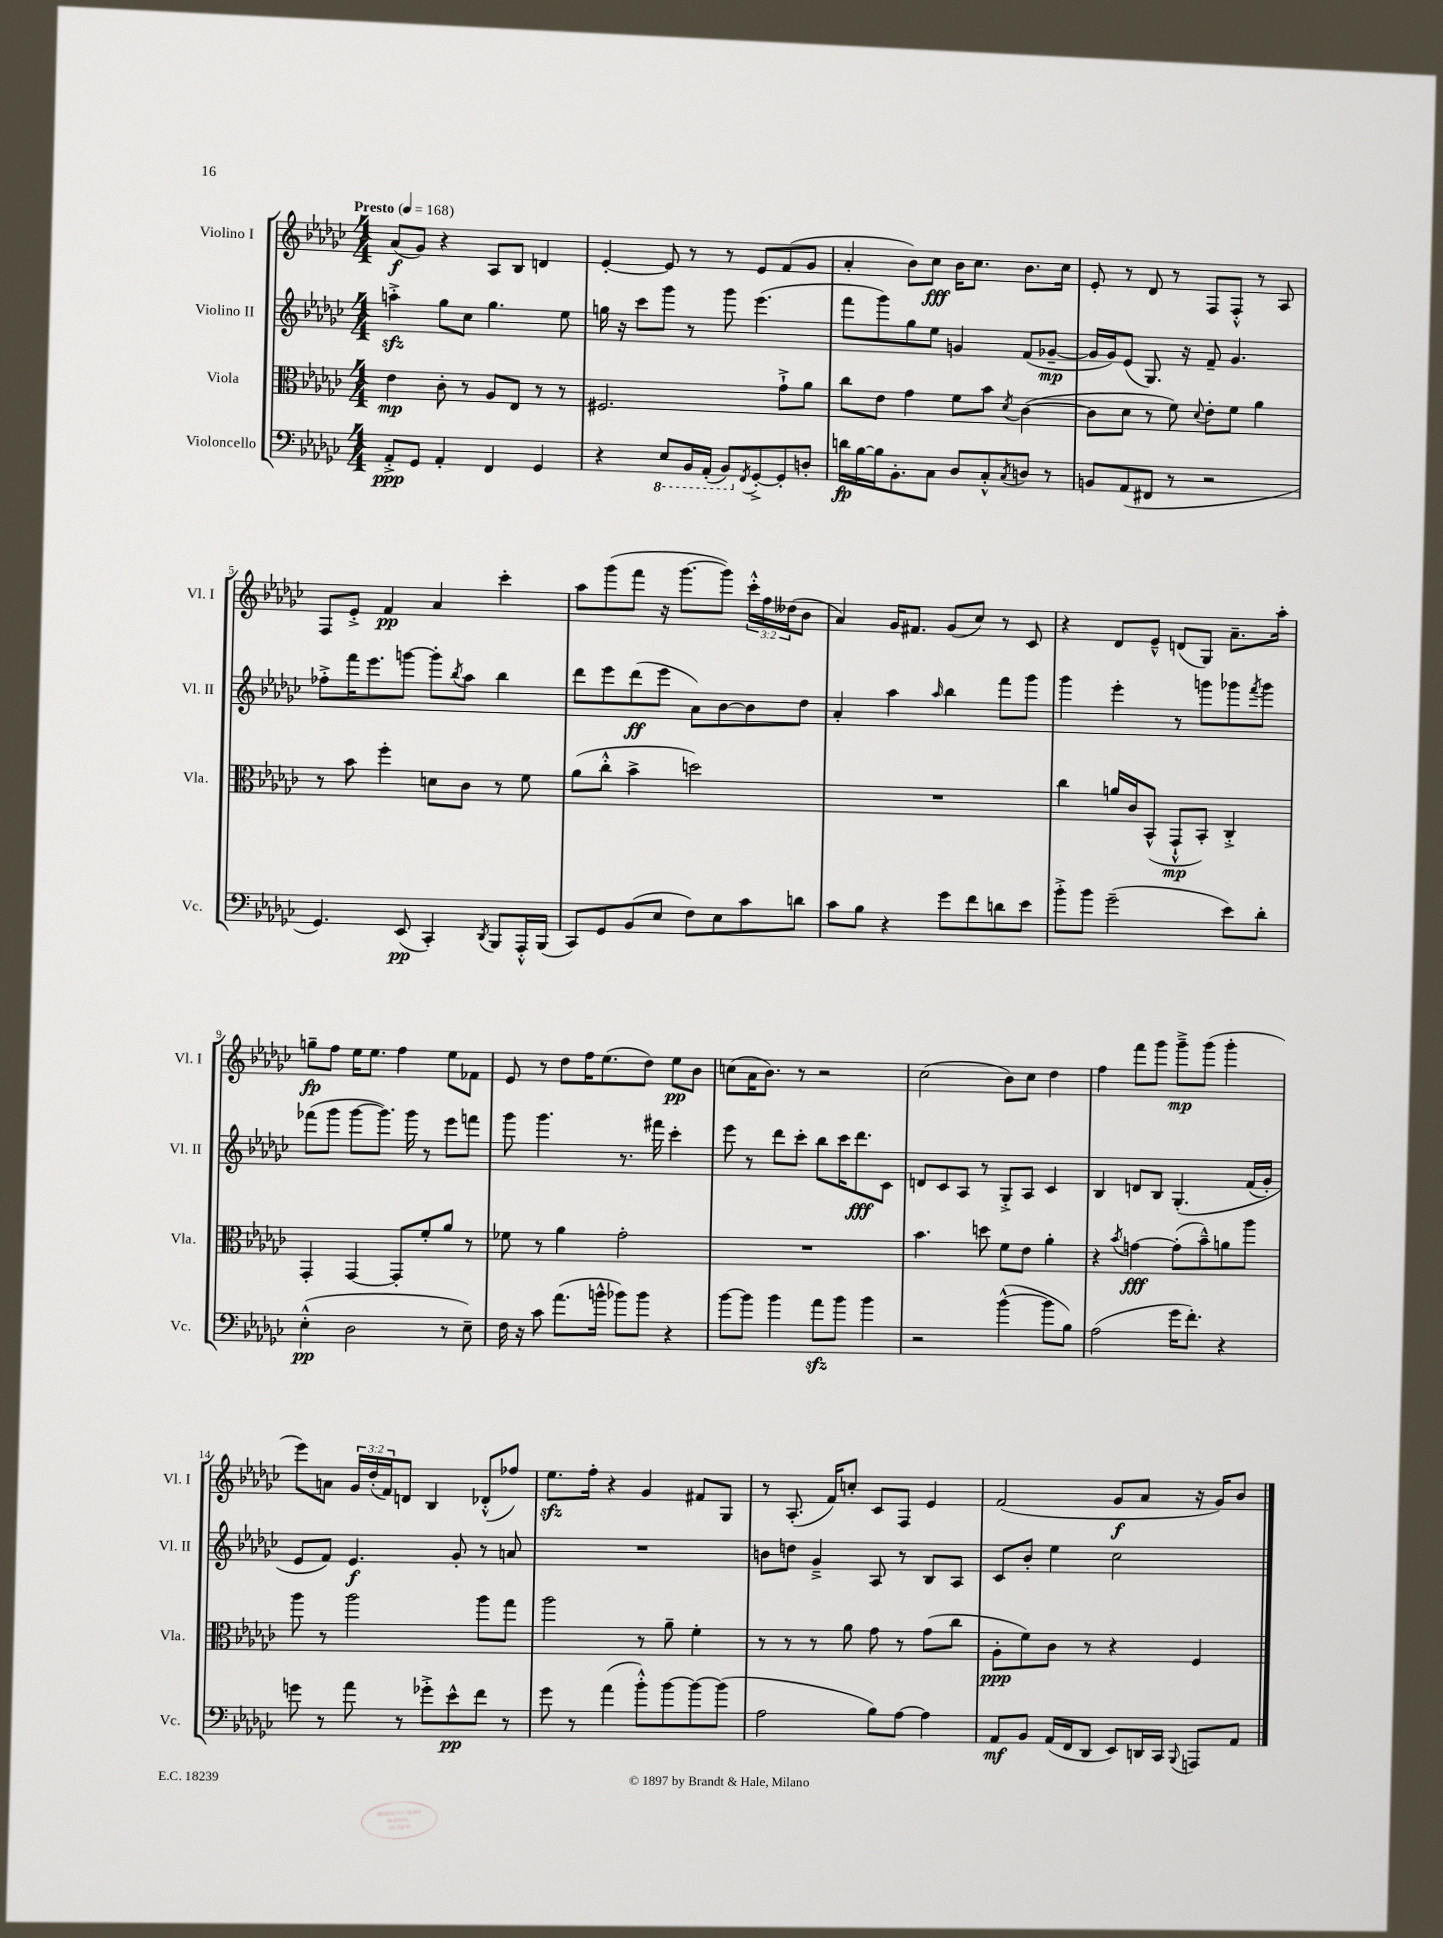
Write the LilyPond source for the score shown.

<<
\new StaffGroup <<
\new Staff = "s0" \with { instrumentName = "Violino I" shortInstrumentName = "Vl. I" } {
    \clef treble \key ges \major \numericTimeSignature \time 4/4 \override Staff.TupletNumber.text = #tuplet-number::calc-fraction-text \tempo "Presto" 4 = 168
    aes'8\f( ges'8) r4 aes8 bes8 d'4 |
    ees'4~-. ees'8 r8 r8 ees'8 f'8( ges'8 |
    aes'4-. bes'8) ces''8\fff bes'16 ces''8. bes'8. ces''16 |
    ees'8-. r8 des'8 r8 f8 f8-.-^ r8 aes8 |
    f8 ees'8-.-> f'4\pp aes'4 ces'''4-. |
    aes''8 ges'''8( f'''8 r16 ges'''8.~ ges'''8) \tuplet 3/2 { ces'''16-.-^ f''16 deses''16( } bes'8 |
    aes'4) ges'16 fis'8. ges'8( ces''8) r8 ces'8 |
    r4 des'8 ees'8---^ d'8( ges8) aes'8.-- aes''16-. |
    g''8--\fp f''8 ees''16 ees''8. f''4 ees''8 fes'8 |
    ees'8 r8 des''8 f''16 ees''8.( des''8) ees''8\pp bes'8 |
    c''8( aes'16 bes'8.) r8 r2 |
    ces''2( bes'8) ces''8 des''4 |
    f''4 f'''8 ges'''8 ges'''8--->\mp ges'''8( ges'''4-. |
    ees'''8) a'8 \tuplet 3/2 { ges'16 des''16-.( f'16) } d'8 bes4 des'8-.-^( fes''8) |
    ees''8.\sfz f''16-. r4 ges'4 fis'8 ges8 |
    r8 aes8.-.( f'16) c''8-. ces'8 f8 ees'4 |
    f'2( ges'8\f aes'8 r16 ges'16) bes'8 \bar "|." |
}
\new Staff = "s1" \with { instrumentName = "Violino II" shortInstrumentName = "Vl. II" } {
    \clef treble \key ges \major \numericTimeSignature \time 4/4
    a''4-.->\sfz ges''8 ces''8 ges''4. ees''8 |
    g''16 r16 ces'''8 ges'''8 r8 ges'''8 ees'''4.( |
    f'''8 ges'''8) ges''8 ees''8 g'4 f'8( ges'8~--\mp |
    ges'16 ges'16) ees'8( ges8.) r16 f'8-- ges'4. |
    fes''8-.-> f'''16 ees'''8. g'''8~ g'''8-. \acciaccatura { bes''8 } aes''8 bes''4 |
    des'''8 ees'''8 des'''8\ff( ees'''8 aes'8) bes'8~ bes'8 des''8 |
    aes'4-. aes''4 \grace { aes''16 } bes''4 f'''8 ges'''8 |
    ges'''4 ees'''4-. r8 g'''8 ges'''8 \acciaccatura { f'''8 } ges'''8 |
    fes'''8( ges'''8 ges'''8~ ges'''8.) ges'''16 r8 ees'''8 f'''8 |
    ges'''8 ges'''4. r8. fis'''16 ces'''4-. |
    ees'''8 r8 des'''8 ces'''8-. bes''8 ces'''16 des'''8.\fff ces'8 |
    d'8 ces'8 aes8 r8 ges8-.-> aes8 ces'4 |
    bes4 d'8 bes8 ges4.-.\( f'16( ges'16-.) |
    ees'8 f'8\) ees'4.\f ges'8-. r8 a'8 |
    R1 |
    b'8 d''8 ges'4---> aes8 r8 bes8 aes8 |
    ces'8 bes'8-. ees''4 ces''2 \bar "|." |
}
\new Staff = "s2" \with { instrumentName = "Viola" shortInstrumentName = "Vla." } {
    \clef alto \key ges \major \numericTimeSignature \time 4/4
    ees'4\mp ces'8-. r8 aes8 ees8 r8 r8 |
    fis2. ges'8-!-> aes'8 |
    ces''8 ees'8 ges'4 f'8 bes'8 \acciaccatura { des'8 } ces'4~( |
    ces'8 des'8 r8 f'8) \appoggiatura { des'8 } ees'8-. f'8 aes'4 |
    r8 bes'8 f''4-. d'8 ces'8 r8 f'8 |
    aes'8( ces''8-.-^ bes'4-> d''2) |
    R1 |
    ces''4 a'16 ces'16 bes,8-^( ges,8-!-^\mp bes,8-.) ces4-.-> |
    ges,4-. ges,4~ ges,8-. f'8-. aes'8 r8 |
    fes'8 r8 aes'4 ges'2-. |
    R1 |
    bes'4. d''8 f'8 ees'8 aes'4-. |
    r4 \acciaccatura { bes'8 } g'4~\fff g'8-.( bes'8---^) a'8 aes''8 |
    aes''8 r8 aes''2 aes''8 ges''8 |
    aes''2 r8 aes'8-- f'4-. |
    r8 r8 r8 aes'8 ges'8 r8 ges'8( ces''8 |
    aes8-.\ppp f'8) ces'8 r8 r4 f4 \bar "|." |
}
\new Staff = "s3" \with { instrumentName = "Violoncello" shortInstrumentName = "Vc." } {
    \clef bass \key ges \major \numericTimeSignature \time 4/4
    aes,8-.->\ppp ges,8 aes,4-. f,4 ges,4 |
    r4 \ottava #-1 ees,8 bes,,16 aes,,16-.( bes,,8) \ottava #0 \acciaccatura { f,8 } ges,8~-.-> ges,8-. d8-. |
    d'16\fp bes16~ bes16 bes,8.-. ces8 des8 ces8-.-^ \acciaccatura { ces8 } d8 r8 |
    b,8 aes,8( fis,8 r8 r2 |
    ges,4.) ees,8\pp( ces,4-.) \acciaccatura { des,8 } bes,,8 aes,,16-.-^ bes,,16( |
    ces,8) ges,8 bes,8( ees8 f8) ees8 ces'8 d'8 |
    ces'8 bes8 r4 ges'8 f'8 d'8 ees'8 |
    bes'8-.-> bes'8 ges'2--( ees'8) des'8-. |
    ees4-.-^\pp( des2 r8 ees8--) |
    f16 r16 ces'8 aes'8.( b'16-^ bes'8) bes'8 r4 |
    bes'8~ bes'8 bes'4 aes'8\sfz bes'8 bes'4 |
    r2 bes'4~-^( bes'8 bes8) |
    aes2( ges'16 f'8.-.) r4 |
    g'8 r8 aes'8 r8 ges'8-.-> ees'8-^\pp f'8 r8 |
    ges'8 r8 aes'4( bes'8-.-^) bes'8~ bes'8~ bes'8( |
    aes2 bes8) aes8~ aes4 |
    aes,8\mf bes,8 aes,16( f,16 des,8 ees,8) d,16 ces,16 \appoggiatura { bes,,8 } a,,8 aes,8 \bar "|." |
}
>>
>>
